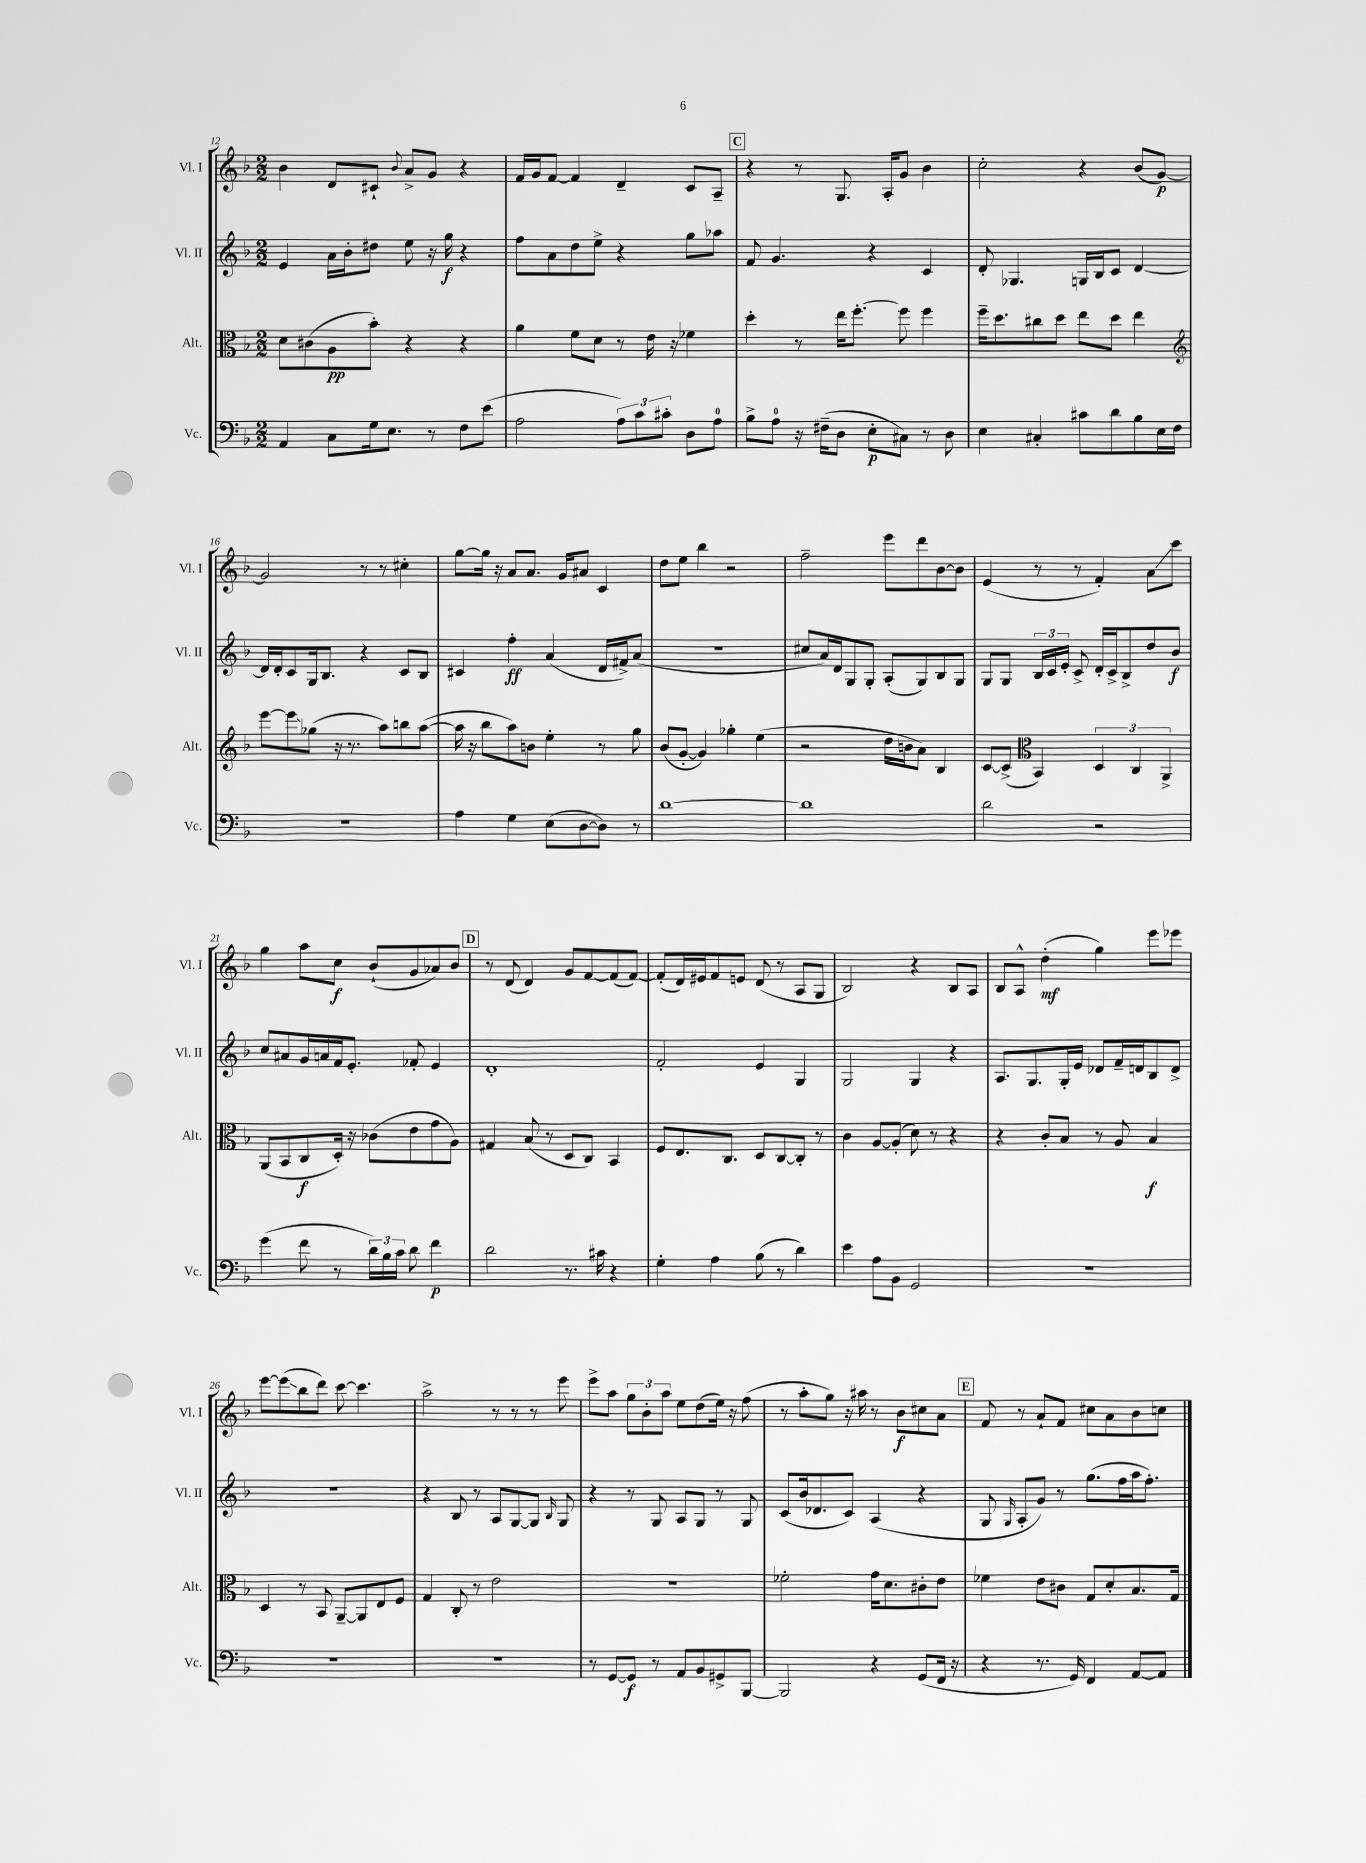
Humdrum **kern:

**kern	**kern	**kern	**kern
*staff4	*staff3	*staff2	*staff1
*clefF4	*clefC3	*clefG2	*clefG2
*k[b-]	*k[b-]	*k[b-]	*k[b-]
*M2/2	*M2/2	*M2/2	*M2/2
4AA/	8d\L	4e/	4b-\
.	(8c#\	.	.
8C\L	8A\	16a\LL	8d/L
.	.	16b-'\J	.
16G\k	8b-'\J)	8dd#\J	8c#`/J
8.E\J	.	.	.
.	.	.	8qqb-/
.	4r	8ee\	8a^/L
8r	.	16r	8g/J
.	.	16gg\	.
8F\L	4r	4r	4r
(8e\J	.	.	.
=	=	=	=
2A\	4a\	8ff\L	16f/LL
.	.	.	16g/J
.	.	8a\	[8f/J
.	8f\L	8dd\	4f/]
.	8d\J	8ee^\J	.
12A\L)	8r	4r	4d~/
12c\	.	.	.
.	16e\	.	.
12c#'\J	.	.	.
.	16r	.	.
8D\L	4f-\	8gg\L	8c/L
8A\J	.	8aa-\J	8A~/J
=	=	=	=
8B-^\L	4dd'\	8f/	4r
8A\J	.	4.g/	.
16r	8r	.	8r
(16F#~\LK	.	.	.
8D\J	16ee\LK	.	8.G/
.	[8.ff'\J	.	.
8E'\L	.	4r	.
.	.	.	16A'/LK
8C#\J)	8ff\]	.	8g/J
8r	4ff\	4c/	4b-\
8D\	.	.	.
=	=	=	=
4E\	16ff~\LK	8d'/	2cc'\
.	8.dd\	.	.
.	.	4.G-/	.
4C#'/	8cc#\	.	.
.	8dd\J	.	.
8c#\L	8ee\L	16G/LL	4r
.	.	16B-/J	.
8d\	8dd\J	8c/J	.
8B-\	4ee\	[4d/	(8b-/L
16E\L	.	.	[8g/J)
16F\JJ	.	.	.
=	=	=	=
*	*clefG2	*	*
1r	[8eee\L	16d/]LL	2g/]
.	.	16d'/J	.
.	8eee\]	8c/	.
.	(8gg-\J	16G/k	.
.	.	8.B-/J	.
.	16r	.	.
.	8.r	.	.
.	.	4r	8r
.	8aa\L)	.	8r
.	8bb\	8c/L	4cc#'\
.	([8aa\J	8B-/J	.
=	=	=	=
4A\	16aa\]	4c#/	[8gg\L
.	16r	.	.
.	8bb-\L	.	16gg\]Jk
.	.	.	16r
4G\	8aa\)	4ff'\	8a/L
.	8b\J	.	8.a/J
(8E\L	4ee'\	(4a/	.
.	.	.	16g/LK
[8D\	.	.	8a#/J
8D\]J)	8r	16d/LL	4c/
.	.	16f#^/J)	.
8r	8gg\	(8a/J	.
=	=	=	=
[1d	(8b-/L	1r	8dd\L
.	[8g'/J	.	8ee\J
.	4g/])	.	4bb-\
.	4gg-'\	.	2r
.	(4ee\	.	.
=	=	=	=
1d]	2r	8cc#/L	2ff~\
.	.	16a/L)	.
.	.	16d/J	.
.	.	8G/	.
.	.	8G'/J	.
.	16dd\LL	(8A'/L	8eee\L
.	16b\J	.	.
.	8a\J)	8G/)	8ddd\
.	4B-/	8B-/	[8b-\
.	.	8G/J	8b-\]J
=	=	=	=
2d\	[8c/L	8G/L	(4e/
.	(8c^/]J	8G/J	.
*	*clefC3	*	*
.	4BB-/)	24B-/LL	8r
.	.	24c/	.
.	.	24e'/JJ	.
.	.	8c^/	8r
2r	6D/	16d'/LL	4f'/)
.	.	16c^/J	.
.	.	8B-^/	.
.	6C/	.	.
.	.	8dd/	8a\L
.	6AA^/	.	.
.	.	8b-/J	8ccc\J
=	=	=	=
(4g\	(8AA/L	8cc/L	4gg\
.	8BB-/	8a#/	.
8f\	8C/	16g/L	8aa\L
.	.	16a/	.
8r	16D'/Jk)	16f/J	8cc\J
.	16r	8.e'/J	.
24d\LL)	(8c-\L	.	(8b-`/L
24B-\	.	.	.
24c\JJ	.	.	.
8d\	8e\	8f-'/	8g/
4f\	8g\	4e/	8a-/)
.	8A\J)	.	8b-/J
=	=	=	=
2d\	4G#/	1d'	8r
.	.	.	(8d/
.	(8B-/	.	4d/)
.	8r	.	.
8.r	8D/L	.	8g/L
.	8C/J)	.	[8f/
16c#\	.	.	.
4r	4BB-/	.	(8f/]
.	.	.	[8f/J)
=	=	=	=
4G'\	8F/L	2f'/	(8f'/]L
.	8.E/	.	16d/L)
.	.	.	16e#/J
4A\	.	.	8f/
.	8.C/J	.	.
.	.	.	8e/J
(8B-\	8D/L	4e/	(8d/
8r	[8C/	.	8r
4d\)	8C'/]J	4G/	8A/L
.	8r	.	8G/J
=	=	=	=
4e\	4c\	2G/	2B-/)
8A\L	[8A/L	.	.
8BB-\J	(8A'/]J	.	.
2GG/	8d\)	4G/	4r
.	8r	.	.
.	4r	4r	8B-/L
.	.	.	8A/J
=	=	=	=
1r	4r	8.A/L	8B-/L
.	.	.	8A^^/J
.	.	8.G/	.
.	8c'/L	.	(4dd'\
.	8B-/J	16G'/L	.
.	.	16e/JJ	.
.	8r	8d-/L	4gg\)
.	8A/	16f~/L	.
.	.	16d/J	.
.	4B-/	8B-/	8eee\L
.	.	8d^/J	8eee-\J
=	=	=	=
1r	4D/	1r	[8eee\L
.	.	.	(8eee\]
.	8r	.	8bb-\
.	8BB-/	.	8ddd\J)
.	[8AA~/L	.	[8ccc\
.	8AA/]	.	4.ccc\]
.	8E/	.	.
.	8F/J	.	.
=	=	=	=
1r	4G/	4r	2aa^\
.	8C'/	8B-/	.
.	8r	8r	.
.	2e\	8A/L	8r
.	.	[8G/	8r
.	.	8G/]J	8r
.	.	16qqB-/	.
.	.	8G/	8eee\
=	=	=	=
8r	1r	4r	8eee^\L
[8GG/L	.	.	8aa\J
8GG/]J	.	8r	12gg\L
.	.	.	12b-'\
8r	.	8G/	.
.	.	.	12aa\J
8AA/L	.	8A/L	8ee\L
8BB-/	.	8G/J	(8dd\
8GG#^/	.	8r	16ee\Jk)
.	.	.	16r
[8BBB-/J	.	8G/	(8ff\
=	=	=	=
2BBB-/]	2f-'\	(8c/L	8r
.	.	16b-/k	8aa'\L
.	.	8.d-/	.
.	.	.	8gg\J)
.	.	8c/J)	16r
.	.	.	16aa#\
4r	16g\LK	(4A/	8r
.	8.d\	.	.
.	.	.	8b-\L
(8GG/L	8c#'\	4r	8cc#\
16FF/Jk	8e\J	.	8a\J
16r	.	.	.
=	=	=	=
4r	4f-\	8G/	8f/
.	.	16qqG/	.
.	.	8A'/L	8r
8.r	8e\L	8g/J)	8a`/L
.	8c#\J	8r	8f/J
16GG/)	.	.	.
4FF/	8G/L	(8.gg\L	8cc#\L
.	8d'/	.	8a\
.	.	16ff\L	.
[8AA/L	8.B-/	16aa\J	8b-\
.	.	8.ff'\J)	.
8AA/]J	.	.	8cc\J
.	16G/Jk	.	.
==	==	==	==
*-	*-	*-	*-
